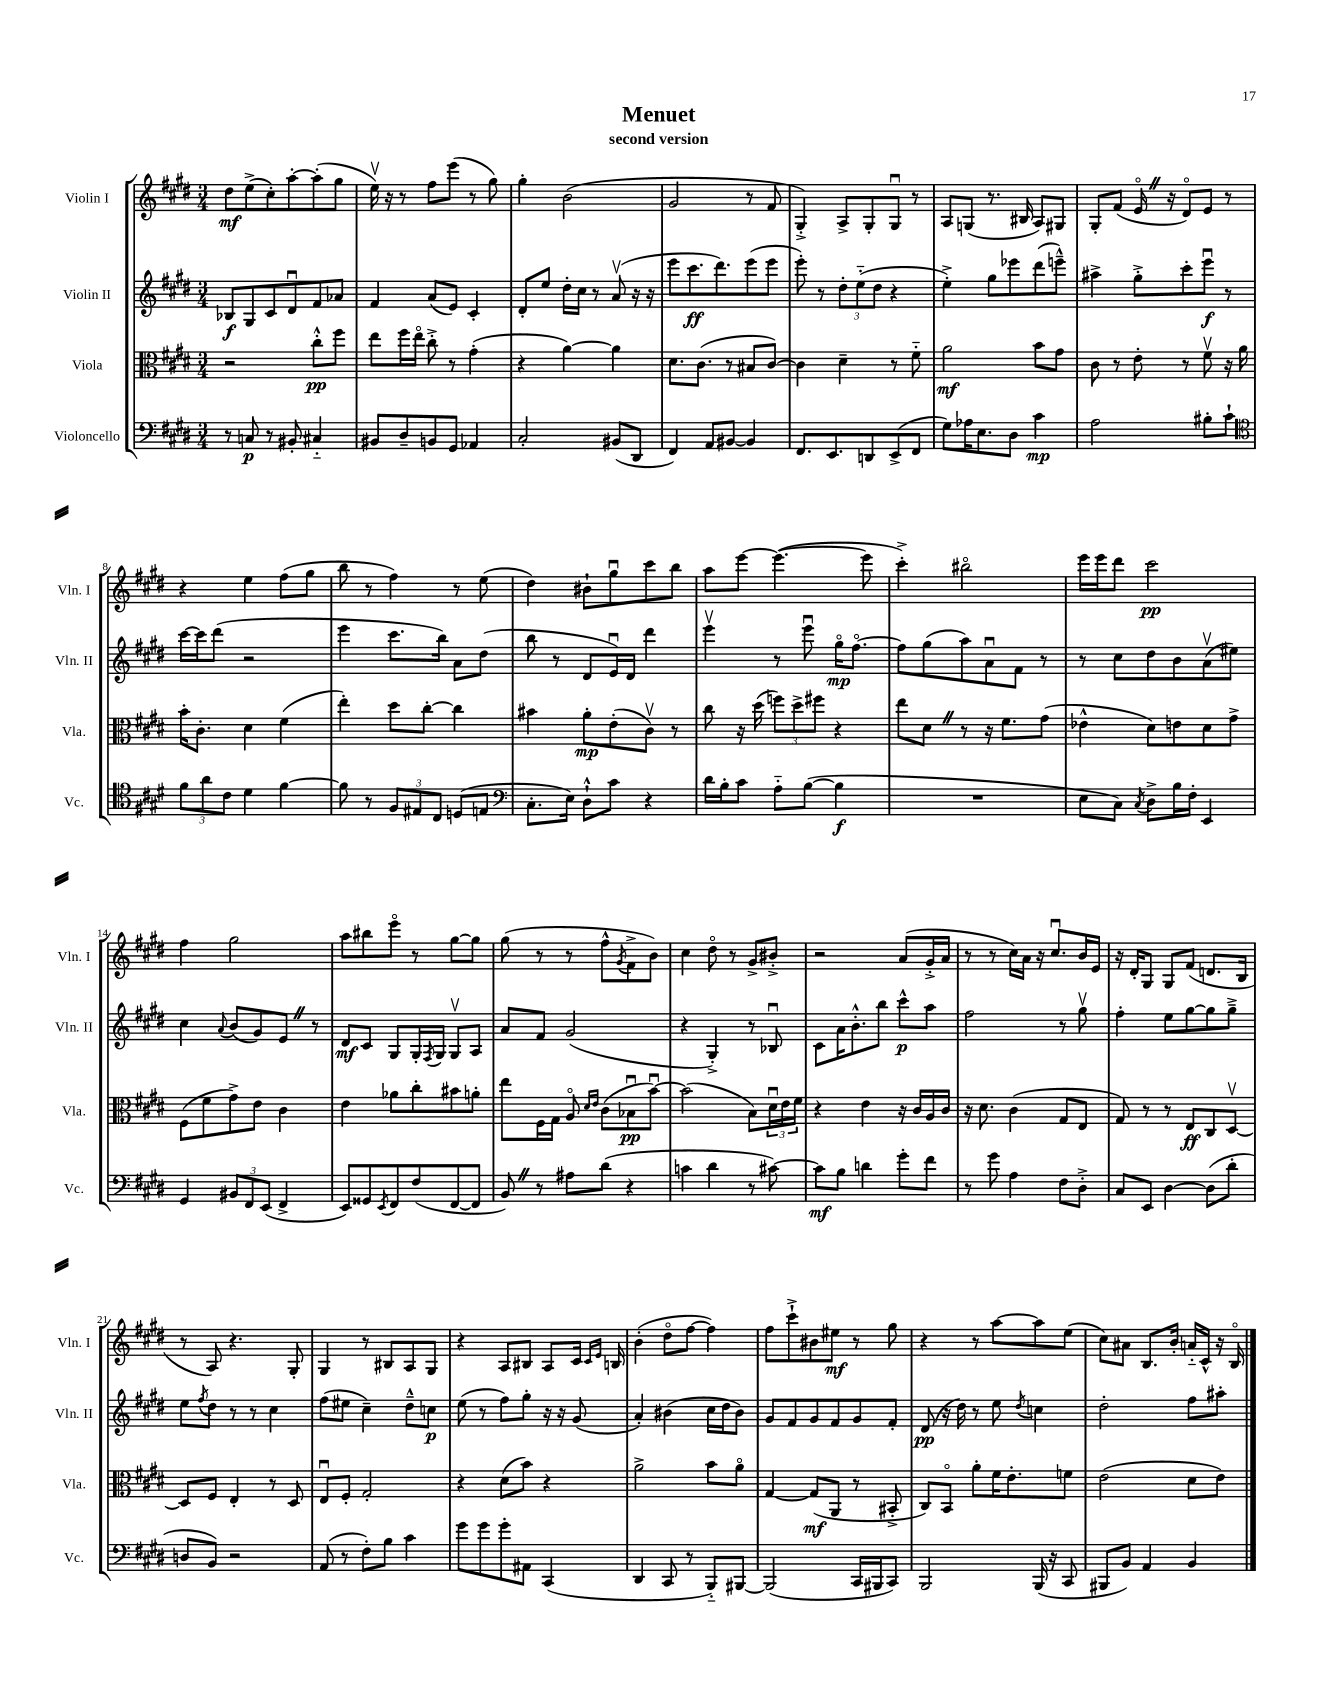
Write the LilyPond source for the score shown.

\header { title = "Menuet" subtitle = "second version" }
<<
\new StaffGroup <<
\new Staff = "s0" \with { instrumentName = "Violin I" shortInstrumentName = "Vln. I" } {
    \clef treble \key e \major \numericTimeSignature \time 3/4
    dis''8\mf e''8->( cis''8-.) a''8~-. a''8-.( gis''8 |
    e''16\upbow) r16 r8 fis''8 e'''8( r8 gis''8) |
    gis''4-. b'2( |
    gis'2 r8 fis'8 |
    gis4-.->) a8-> gis8-. gis8\downbow r8 |
    a8 g8( r8. bis16 a8) gis8 |
    gis8-. fis'8( e'16\flageolet \once \override BreathingSign.text = \markup { \musicglyph "scripts.caesura.straight" } \breathe r16 dis'8\flageolet) e'8 r8 |
    r4 e''4 fis''8( gis''8 |
    b''8 r8 fis''4) r8 e''8( |
    dis''4) bis'8-! gis''8\downbow cis'''8 b''8 |
    a''8 e'''8~ e'''4.~( e'''8 |
    cis'''4-.->) bis''2\flageolet |
    e'''16 e'''16 dis'''8 cis'''2\pp |
    fis''4 gis''2 |
    a''8 bis''8 e'''8\flageolet r8 gis''8~ gis''8 |
    gis''8( r8 r8 fis''8-^ \acciaccatura { gis'8 } fis'8-> b'8) |
    cis''4 dis''8\flageolet r8 gis'8-> bis'8-.-> |
    r2 a'8( gis'16-.-> a'16 |
    r8 r8 cis''16) a'16 r16 cis''8.\downbow b'16 e'16 |
    r16 dis'16-. gis8 gis8 fis'8( d'8. b16 |
    r8 a8) r4. gis8-. |
    gis4 r8 bis8 a8 gis8 |
    r4 a8 bis8 a8 cis'16 \grace { cis'16 e'16 } b16 |
    b'4-.( dis''8\flageolet fis''8~ fis''4) |
    fis''8 cis'''8-!-> bis'8 eis''8\mf r8 gis''8 |
    r4 r8 a''8~ a''8 e''8( |
    cis''8) ais'8 b8. b'16-. a'16-_ cis'16-^ r16 b16\flageolet \bar "|." |
}
\new Staff = "s1" \with { instrumentName = "Violin II" shortInstrumentName = "Vln. II" } {
    \clef treble \key e \major \numericTimeSignature \time 3/4
    bes8\f gis8 cis'8 dis'8\downbow fis'8 aes'8 |
    fis'4 a'8( e'8) cis'4-. |
    dis'8-. e''8 dis''16-. cis''16 r8 a'8\upbow( r16 r16 |
    e'''8 cis'''8.\ff dis'''8.) e'''8( e'''8 |
    e'''8-.) r8 \tuplet 3/2 { dis''8-. e''8-_( dis''8 } r4 |
    e''4-.->) gis''8 ees'''8 dis'''8( e'''8---^) |
    ais''4-> gis''8-.-> cis'''8-. e'''8\downbow\f r8 |
    cis'''16~ cis'''16 dis'''8( r2 |
    e'''4 cis'''8. b''16) a'8 dis''8( |
    b''8 r8 dis'8 e'16\downbow) dis'16 dis'''4 |
    e'''4\upbow r8 e'''8\downbow gis''16\flageolet\mp fis''8.~\flageolet |
    fis''8 gis''8( a''8) a'8\downbow fis'8 r8 |
    r8 cis''8 dis''8 b'8 a'8\upbow( eis''8) |
    cis''4 \appoggiatura { a'8 } b'8( gis'8) e'8 \once \override BreathingSign.text = \markup { \musicglyph "scripts.caesura.straight" } \breathe r8 |
    dis'8\mf cis'8 gis8 gis16-. \acciaccatura { fis8 } gis16 gis8\upbow a8 |
    a'8 fis'8 gis'2( |
    r4 gis4-.->) r8 bes8\downbow |
    cis'8 a'16 b'8.-.-^ b''8 cis'''8-^\p a''8 |
    fis''2 r8 gis''8\upbow |
    fis''4-. e''8 gis''8~ gis''8 gis''8---> |
    e''8 \acciaccatura { fis''8 } dis''8 r8 r8 cis''4 |
    fis''8( eis''8 cis''4--) dis''8---^ c''8\p |
    e''8( r8 fis''8) gis''8-. r16 r16 gis'8( |
    a'4-.) bis'4( cis''16 dis''16 bis'8) |
    gis'8 fis'8 gis'8 fis'8 gis'8 fis'8-. |
    dis'8\pp( r16 dis''16) r8 e''8 \acciaccatura { dis''8 } c''4 |
    dis''2-. fis''8 ais''8-. \bar "|." |
}
\new Staff = "s2" \with { instrumentName = "Viola" shortInstrumentName = "Vla." } {
    \clef alto \key e \major \numericTimeSignature \time 3/4
    r2 cis''8-.-^\pp fis''8 |
    e''8 fis''16 e''16\flageolet cis''8-.-> r8 gis'4-.( |
    r4 a'4~) a'4 |
    dis'8. cis'8.( r8 bis8 cis'8~) |
    cis'4 dis'4-- r8 fis'8-_ |
    a'2\mf b'8 gis'8 |
    cis'8 r8 e'8-. r8 fis'8\upbow r16 a'16 |
    b'16-. cis'8.-. dis'4 fis'4( |
    e''4-.) dis''8 cis''8~-. cis''4 |
    bis'4 a'8-.\mp e'8-.( cis'8\upbow) r8 |
    cis''8 r16 dis''16( \tuplet 3/2 { f''8) dis''8-> fis''8 } r4 |
    e''8 dis'8 \once \override BreathingSign.text = \markup { \musicglyph "scripts.caesura.straight" } \breathe r8 r16 fis'8. gis'8( |
    ees'4-^ dis'8) e'8 dis'8 gis'8-> |
    fis8( fis'8 gis'8->) e'8 cis'4 |
    e'4 aes'8 cis''8-. bis'8 a'8-. |
    e''8 fis16 gis16 a8\flageolet \grace { dis'16 e'16 } cis'8( bes8\downbow\pp b'8~\downbow) |
    b'2( b8) \tuplet 3/2 { dis'16\downbow e'16 fis'16 } |
    r4 e'4 r16 cis'16 a16 cis'16 |
    r16 dis'8. cis'4( gis8 e8 |
    gis8) r8 r8 e8\ff cis8 dis8~\upbow |
    dis8 fis8 e4-. r8 dis8 |
    e8\downbow fis8-. gis2-. |
    r4 dis'8( b'8) r4 |
    a'2-> b'8 a'8\flageolet |
    gis4~ gis8\mf( a,8 r8 bis,8-.-> |
    cis8) b,8\flageolet a'8-. fis'16 e'8.-. f'8 |
    e'2( dis'8 e'8) \bar "|." |
}
\new Staff = "s3" \with { instrumentName = "Violoncello" shortInstrumentName = "Vc." } {
    \clef bass \key e \major \numericTimeSignature \time 3/4
    r8 c8\p r8 bis,8-. cis4-_ |
    bis,8 dis8-- b,8 gis,8 aes,4 |
    cis2-. bis,8( dis,8 |
    fis,4) a,8 bis,8~ bis,4 |
    fis,8. e,8. d,8 e,8->( fis,8 |
    gis8) aes16 e8. dis8 cis'4\mp |
    a2 bis8-. cis'8-! |
    \clef tenor \tuplet 3/2 { fis'8 a'8 cis'8 } dis'4 fis'4~ |
    fis'8 r8 \tuplet 3/2 { fis8 eis8 cis8 } d8( e8 |
    \clef bass cis8.-. e16) dis8-!-^ cis'8 r4 |
    dis'16 b16-. cis'8 a8-_ b8~( b4\f |
    R2. |
    e8 cis8) \acciaccatura { cis8 } dis8-> b16 fis16-. e,4 |
    gis,4 \tuplet 3/2 { bis,8 fis,8 e,8( } fis,4-> |
    e,8) gisis,8 \acciaccatura { e,8 } fis,8 fis8( fis,8~ fis,8 |
    b,8) \once \override BreathingSign.text = \markup { \musicglyph "scripts.caesura.straight" } \breathe r8 ais8 dis'8( r4 |
    c'4 dis'4 r8 cis'8~) |
    cis'8\mf b8 d'4 gis'8-. fis'8 |
    r8 gis'8 a4 fis8 dis8-.-> |
    cis8 e,8 dis4~ dis8( dis'8-. |
    d8 b,8) r2 |
    a,8( r8 fis8-.) b8 cis'4 |
    gis'8 gis'8 gis'8-. ais,8 cis,4( |
    dis,4 cis,8 r8 b,,8-_) bis,,8~ |
    bis,,2( cis,16 bis,,16 cis,8) |
    b,,2 b,,16( r16 cis,8 |
    bis,,8 b,8) a,4 b,4 \bar "|." |
}
>>
>>
